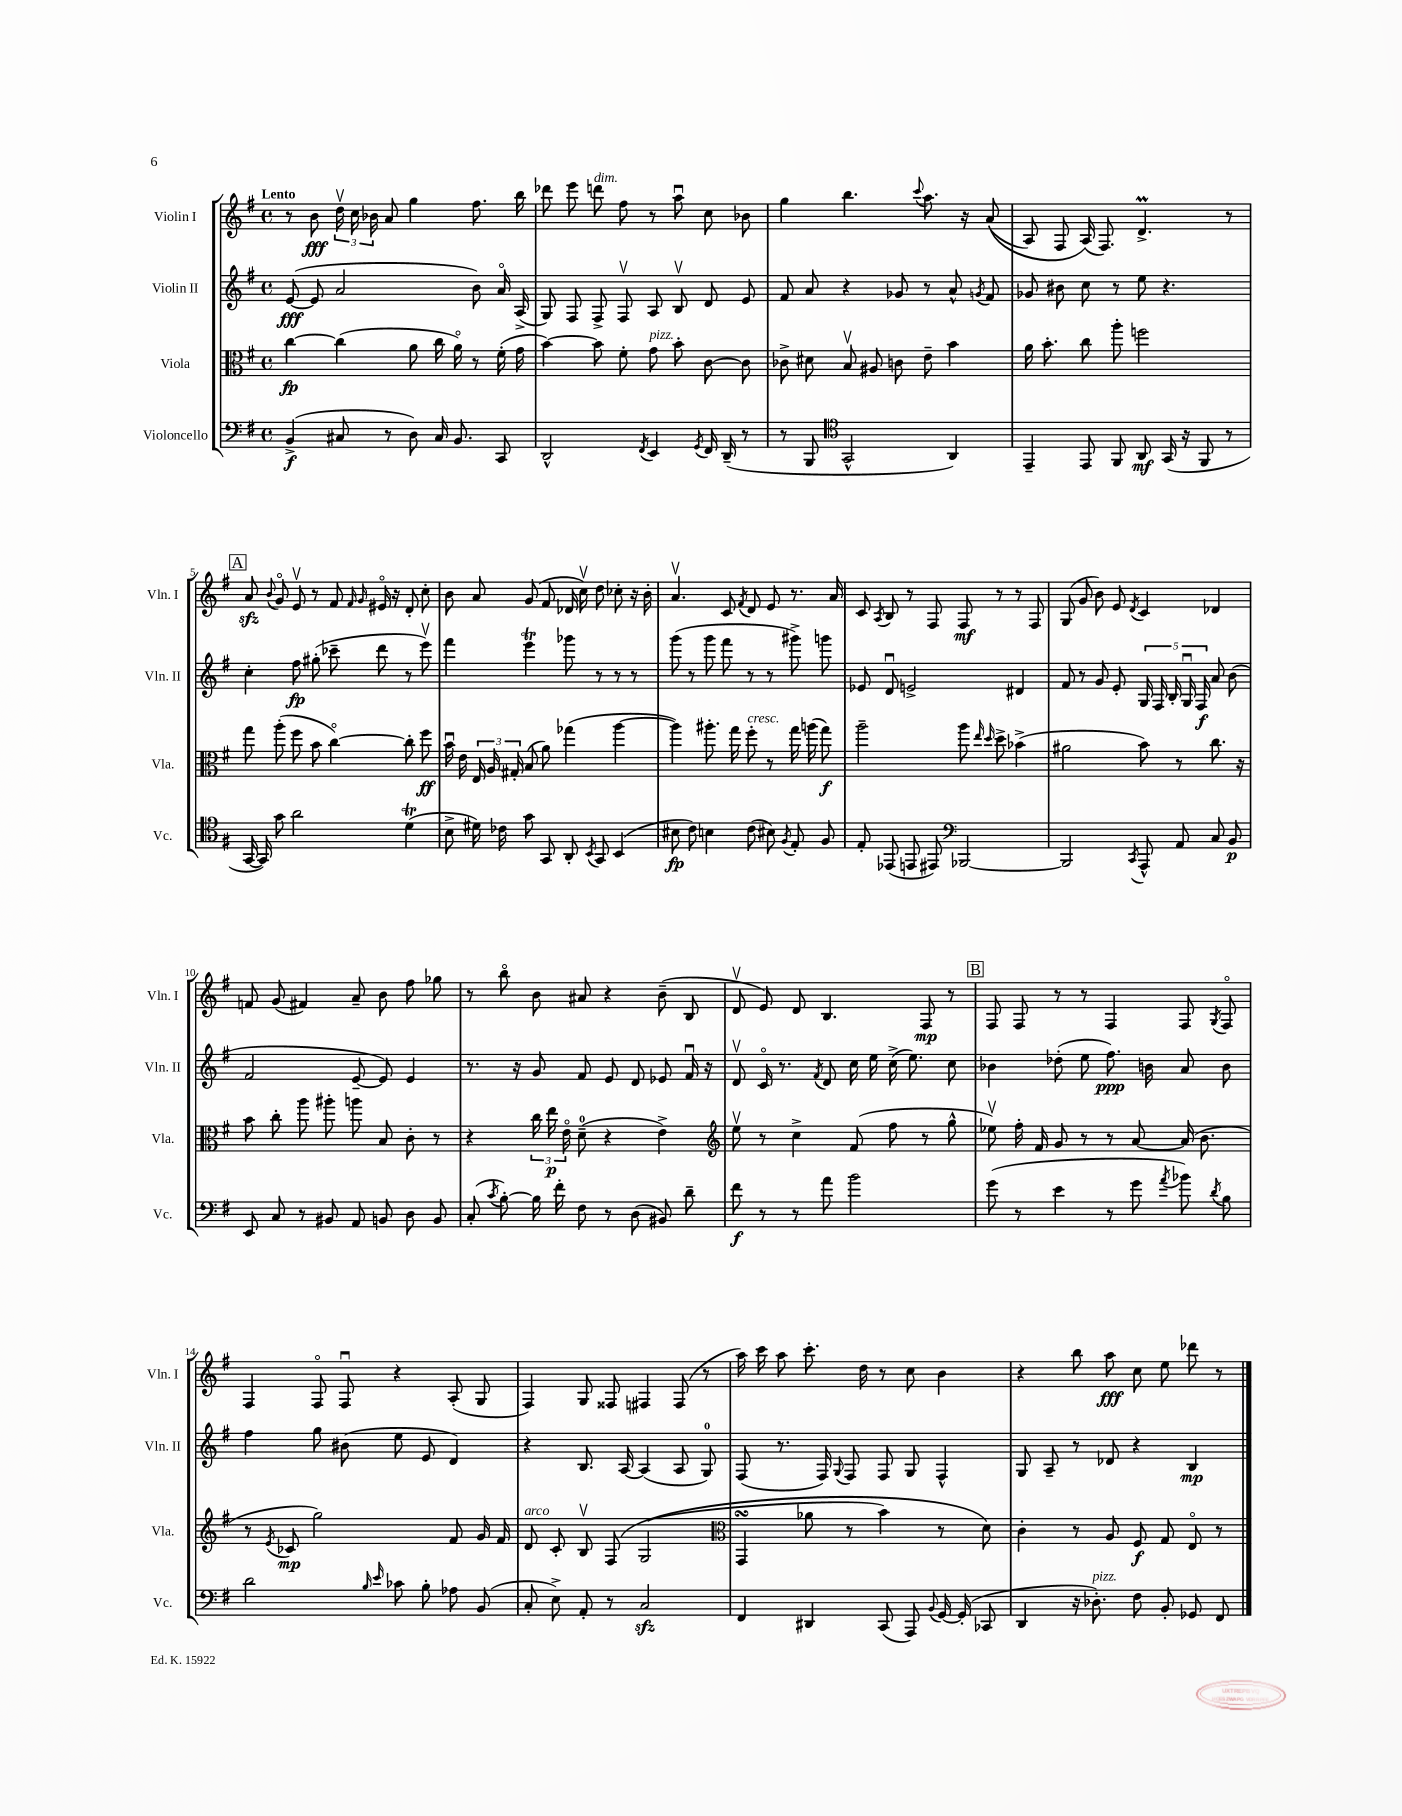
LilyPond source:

<<
\new StaffGroup <<
\new Staff = "s0" \with { instrumentName = "Violin I" shortInstrumentName = "Vln. I" } {
    \clef treble \key g \major \defaultTimeSignature \time 4/4 \tempo "Lento"
    \autoBeamOff r8 b'8\fff \tuplet 3/2 { d''16\upbow c''16 bes'16 } a'8 g''4 fis''8. b''16 |
    des'''8 e'''8 d'''8^\markup { \italic "dim." } fis''8 r8 a''8\downbow c''8 bes'8 |
    g''4 b''4. \appoggiatura { c'''8 } a''8. r16 a'8(\( |
    a8) fis8 a16(\) fis8.) d'4.->\prall r8 |
    \mark \markup { \box "A" } a'8\sfz \appoggiatura { b'8 } g'8\flageolet e'8\upbow r8 fis'8 \grace { fis'16 g'16 } eis'16\flageolet r16 d'8-. c''8-. |
    b'8 a'8 g'8( fis'8 des'16 c''16\upbow) d''8 ces''8-. r16 b'16-. |
    a'4.\upbow c'8 \acciaccatura { fis'8 } d'8 e'8 r8. a'16 |
    c'8 \acciaccatura { a8 } b8 r8 fis8 fis8\mf r8 r8 fis8 |
    g8( g'8 b'8) e'8 \acciaccatura { d'8 } c'4 des'4 |
    f'8 g'8( fis'4) a'8-- b'8 fis''8 ges''8 |
    r8 b''8\flageolet b'8 ais'8 r4 b'8--( b8 |
    d'8\upbow e'8) d'8 b4. fis8\mp r8 |
    \mark \markup { \box "B" } fis8 fis8 r8 r8 fis4 fis8 \acciaccatura { g8 } fis8\flageolet |
    fis4 fis8\flageolet fis8\downbow r4 a8-.( g8 |
    fis4) g8 fisis8 fis4 fis8( r8 |
    a''16) c'''16 a''8 c'''8.-. d''16 r8 c''8 b'4 |
    r4 b''8 a''8\fff c''8 e''8 des'''8 r8 \bar "|." |
}
\new Staff = "s1" \with { instrumentName = "Violin II" shortInstrumentName = "Vln. II" } {
    \clef treble \key g \major \defaultTimeSignature \time 4/4
    \autoBeamOff e'8~\fff( e'8 a'2 b'8) a'16\flageolet a16->( |
    g8) fis8 fis8-> fis8\upbow a8 b8\upbow d'8 e'8 |
    fis'8 a'8 r4 ges'8 r8 a'8-^ \acciaccatura { g'8 } fis'8 |
    ges'8 bis'8 c''8 r8 e''8 r4. |
    \mark \markup { \box "A" } c''4-. fis''8\fp gis''8-.( ces'''8-- d'''8 r8 e'''8\upbow) |
    fis'''4 e'''4\trill ges'''8 r8 r8 r8 |
    g'''8( r8 g'''8 fis'''8 r8 r8 gis'''8->) g'''8 |
    ees'8 d'8\downbow e'2-> dis'4 |
    fis'8 r8 g'8 e'8-. \tuplet 5/4 { g16 fis16 b16-. g16\downbow fis16\f } a'8 b'8( |
    fis'2 e'8~-- e'8) e'4 |
    r8. r16 g'8 fis'8 e'8 d'8 ees'8 fis'16\downbow r16 |
    d'8\upbow c'16\flageolet r8. \acciaccatura { fis'8 } d'8 c''16 e''16 c''16->( e''8.) c''8 |
    \mark \markup { \box "B" } bes'4 des''8-.( e''8 fis''8.\ppp) b'16 a'8 b'8 |
    fis''4 g''8 bis'8( e''8 e'8 d'4) |
    r4 b8. a16~ a4( a8 g8-0) |
    fis8( r8. fis16) \appoggiatura { g8 } fis8 fis8 g8 fis4-^ |
    g8 a8-- r8 des'8 r4 b4\mp \bar "|." |
}
\new Staff = "s2" \with { instrumentName = "Viola" shortInstrumentName = "Vla." } {
    \clef alto \key g \major \defaultTimeSignature \time 4/4
    \autoBeamOff c''4~\fp c''4( a'8 c''16 a'16\flageolet) r8 fis'16-.( g'16 |
    b'4~) b'8 fis'8-. g'8^\markup { \italic "pizz." } b'8-. c'8~ c'8 |
    ces'8-> dis'8 b8\upbow ais8 c'8 e'8-- b'4 |
    a'16 b'8.-. c''8 a''8-. f''2 |
    \mark \markup { \box "A" } g''8 a''8-.( fis''8 b'8 c''4~\flageolet) c''8-. fis''8\ff |
    b'16\downbow e'16 \tuplet 3/2 { e16 a16 gis16-. } b8( a'8) ges''4( a''4~ |
    a''4) ais''8.-. g''16 fis''8-.^\markup { \italic "cresc." } r8 g''16 a''16( g''8\f) |
    a''2-- a''8 \grace { e''16 d''16 } d''8-> bes'4->( |
    ais'2 b'8) r8 c''8. r16 |
    b'8 c''8-. a''8 ais''8-. a''8 b8 c'8-. r8 |
    r4 \tuplet 3/2 { c''16 e''16\p e'16\flageolet } d'8-0--( r4 e'4->) |
    \clef treble e''8\upbow r8 c''4-> fis'8( fis''8 r8 g''8-^ |
    \mark \markup { \box "B" } ees''8\upbow) fis''16-. fis'16 g'8 r8 r8 a'8~ a'16( b'8. |
    r8 \acciaccatura { e'8 } ces'8\mp g''2) fis'8 g'16 fis'16 |
    d'8^\markup { \italic "arco" } c'8-. b8\upbow fis8\( g2( |
    \clef alto g,4\turn aes'8 r8 b'4) r8 d'8\) |
    c'4-. r8 a8 fis8\f g8 e8\flageolet r8 \bar "|." |
}
\new Staff = "s3" \with { instrumentName = "Violoncello" shortInstrumentName = "Vc." } {
    \clef bass \key g \major \defaultTimeSignature \time 4/4
    \autoBeamOff b,4->\f( cis8 r8 d8) cis16 b,8. c,8 |
    d,2-^ \acciaccatura { fis,8 } e,4 \acciaccatura { g,8 } fis,16 d,16--( r8 |
    r8 b,,8 \clef tenor g,2-^ a,4) |
    e,4-- e,8 fis,8 a,8\mf g,16( r16 fis,8 r8 |
    \mark \markup { \box "A" } g,16~ g,16) g'8 a'2 d'4\trill( |
    b8-> dis'16) ces'16 g'8 g,8 a,8-. \acciaccatura { b,8 } g,8 b,4( |
    bis8\fp c'8) b4 c'8( bis8) \acciaccatura { fis8 } e8-. fis8 |
    e8-. ees,8( e,8 eis,8) \clef bass bes,,2~ |
    bes,,2 \acciaccatura { c,8 } a,,8-^ a,8 c8 b,8\p |
    e,8 c8 r8 bis,8 a,8 b,8 d8 b,8 |
    c8-.( \acciaccatura { c'8 } b8~-.) b16 fis'16-. fis8 r8 d8( bis,8) d'8-- |
    fis'8\f r8 r8 a'8 b'2 |
    \mark \markup { \box "B" } g'8( r8 e'4 r8 g'8 \acciaccatura { a'8 } bes'8) \acciaccatura { d'8 } b8 |
    d'2 \grace { b16 e'16 } ces'8 b8-. aes8 b,8( |
    c8-. e8->) a,8-. r8 c2\sfz |
    fis,4 dis,4 c,8( a,,8) \appoggiatura { b,8 } g,16~ g,16-.( ces,8 |
    d,4 r16 des8.-.^\markup { \italic "pizz." }) fis8 b,8-. ges,8 fis,8 \bar "|." |
}
>>
>>
